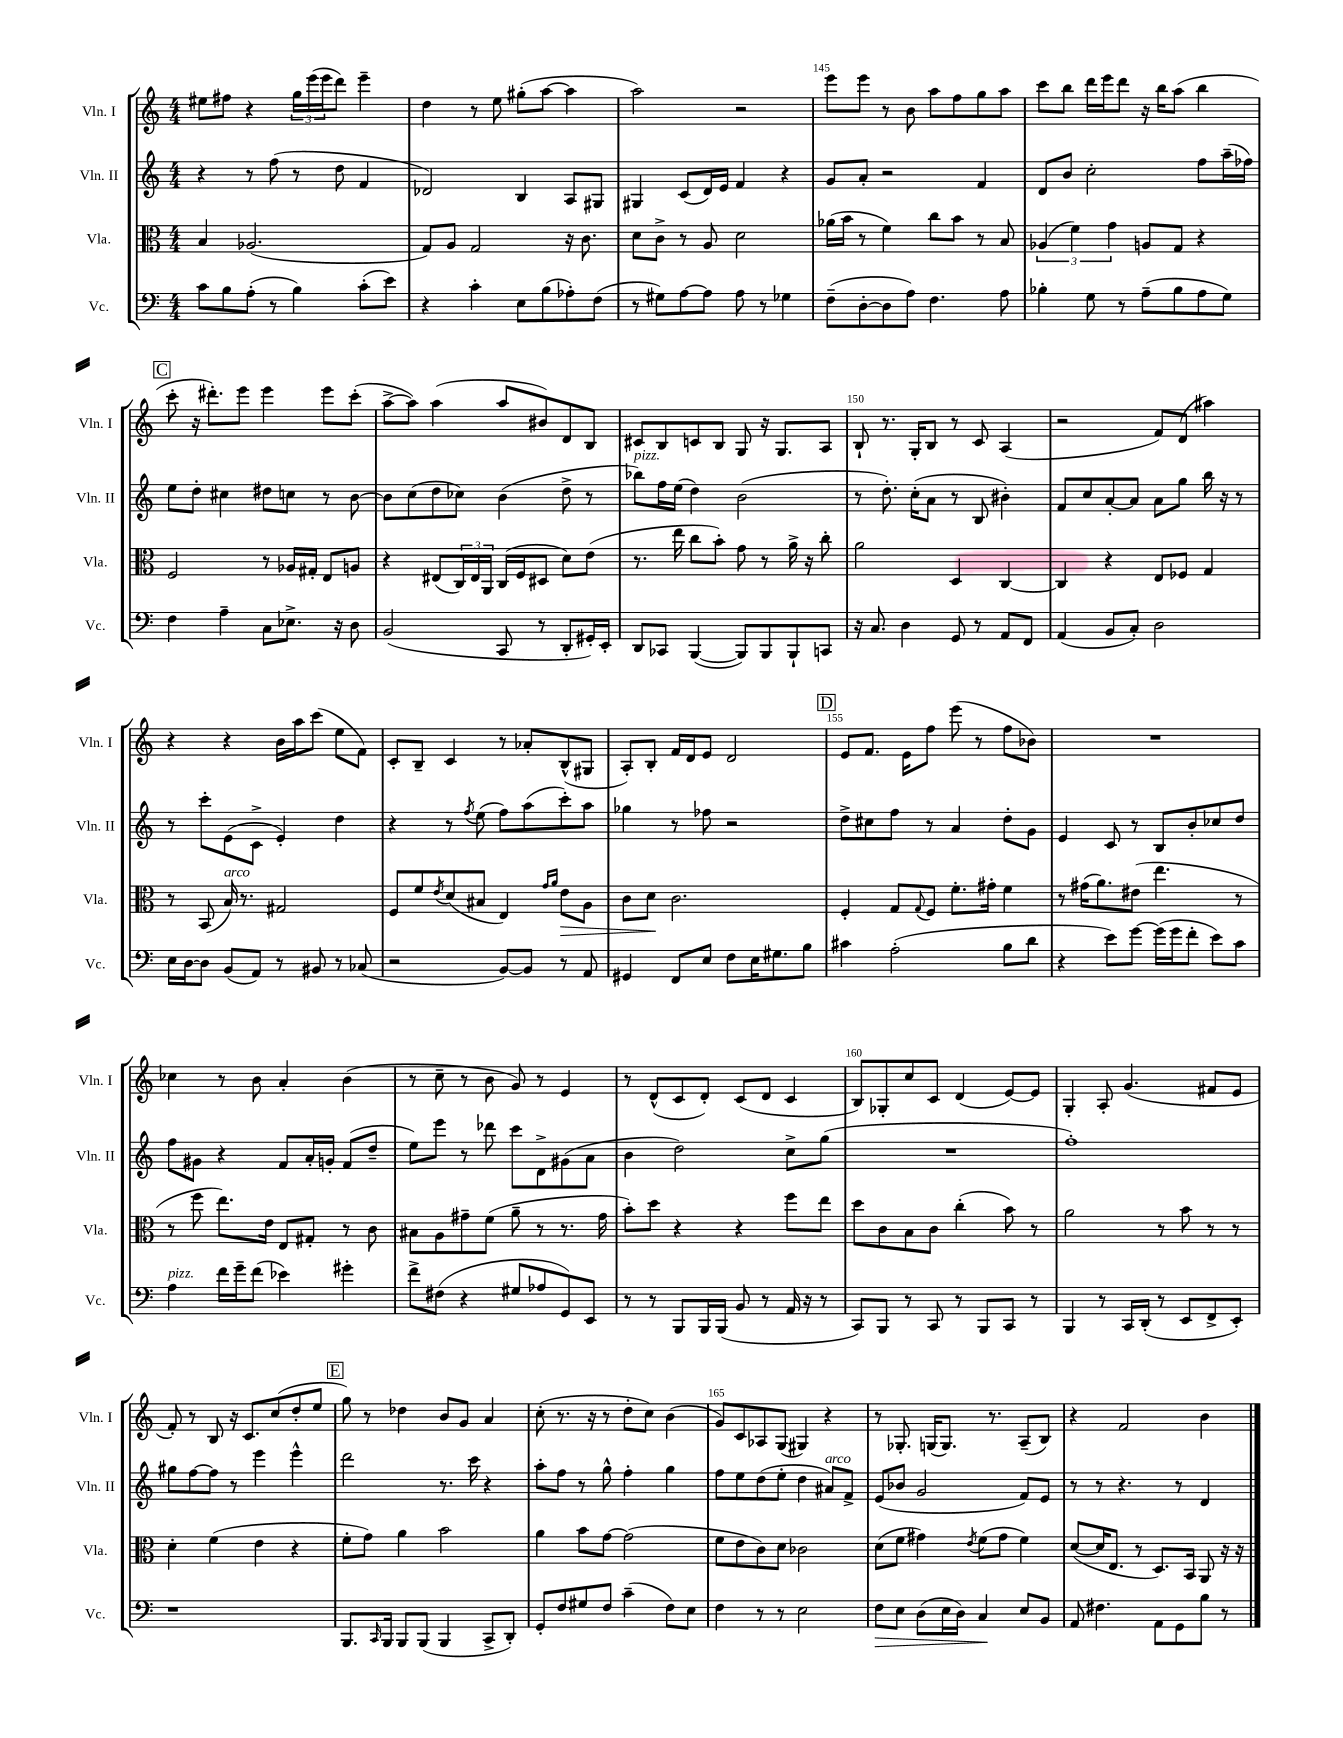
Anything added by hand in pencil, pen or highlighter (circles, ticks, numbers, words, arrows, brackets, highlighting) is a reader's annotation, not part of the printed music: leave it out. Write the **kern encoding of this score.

**kern	**dynam	**kern	**dynam	**kern	**kern
*part4	*part4	*part3	*part3	*part2	*part1
*staff4	*staff4	*staff3	*staff3	*staff2	*staff1
*I"Vc.	*	*I"Vla.	*	*I"Vln. II	*I"Vln. I
*I'Vc.	*	*I'Vla.	*	*I'Vln. II	*I'Vln. I
*clefF4	*	*clefC3	*	*clefG2	*clefG2
*k[]	*	*k[]	*	*k[]	*k[]
*M4/4	*	*M4/4	*	*M4/4	*M4/4
=142	=142	=142	=142	=142	=142
8c\L	.	4B/	.	4r	8ee#X\L
8B\	.	.	.	.	8ff#X\J
(8A'\J	.	(2.A-X/	.	8r	4r
8r	.	.	.	(8ff\	.
4B\)	.	.	.	8r	24gg\LL
.	.	.	.	.	(24eee\
.	.	.	.	.	24eee\J
.	.	.	.	8dd\	8ddd\J)
(8c'\L	.	.	.	4f/	4eee~\
8e\J)	.	.	.	.	.
=143	=143	=143	=143	=143	=143
4r	.	8G/L)	.	2d-X/)	4dd\
.	.	8A/J	.	.	.
4c'\	.	2G/	.	.	8r
.	.	.	.	.	8ee\
8E\L	.	.	.	4B/	(8gg#X'\L
(8B\	.	.	.	.	[8aa\J
8A-X'\)	.	16r	.	8A/L	4aa\]
.	.	8.c\	.	.	.
(8F\J	.	.	.	8G#X/J	.
=144	=144	=144	=144	=144	=144
8r	.	8d\L	.	4G#X/	2aa\)
8G#X\L)	.	8c^\J	.	.	.
[8A\	.	8r	.	(8c/L	.
8A\J]	.	8A/	.	16d/L)	.
.	.	.	.	16e/JJ	.
8A\	.	2d\	.	4f/	2r
8r	.	.	.	.	.
4G-X\	.	.	.	4r	.
=145	=145	=145	=145	=145	=145
(8F~\L	.	(16a-X\LL	.	8g/L	8eee\L
.	.	16b\JJ	.	.	.
[8D'\	.	8r	.	8a'/J	8eee\J
8D\]	.	4f\)	.	2r	8r
8A\J)	.	.	.	.	8b\
4.F\	.	8cc\L	.	.	8aa\L
.	.	8b\J	.	.	8ff\
.	.	8r	.	4f/	8gg\
8A\	.	8B/	.	.	8aa\J
=146	=146	=146	=146	=146	=146
4B-X'\	.	(6A-X/	.	8d/L	8ccc\L
.	.	.	.	8b/J	8bb\J
.	.	6f\)	.	.	.
8G\	.	.	.	2cc'\	16ddd\LL
.	.	.	.	.	16eee\J
.	.	6g\	.	.	.
8r	.	.	.	.	8ddd\J
(8A~\L	.	8An/L	.	.	16r
.	.	.	.	.	16bb\KL
8B-\	.	8G/J	.	.	(8aa\J
8A\	.	4r	.	8ff\L	4bb\
8G\J)	.	.	.	(16aa~\L	.
.	.	.	.	16ff-X\JJ)	.
!!LO:LB:g=z
!!LO:REH:place=s1:t=C
=147	=147	=147	=147	=147	=147
4F\	.	2F/	.	8ee\L	8ccc'\
.	.	.	.	8dd'\J	16r
.	.	.	.	.	8.ddd#X'\L)
4A~\	.	.	.	4cc#X\	.
.	.	.	.	.	8eee\J
8C\L	.	8r	.	8dd#X\L	4eee\
8.E-X^\J	.	16A-X/LL	.	8ccn\J	.
.	.	16G#X'/JJ	.	.	.
.	.	8E/L	.	8r	8eee\L
16r	.	.	.	.	.
8D\	.	8An/J	.	[8b\	(8ccc'\J
=148	=148	=148	=148	=148	=148
(2BB/	.	4r	.	8b\L]	[8aa^\L
.	.	.	.	(8cc\	8aa\J])
.	.	(8E#X/L	.	8dd\	(4aa\
.	.	24C/L)	.	8cc-X\J)	.
.	.	24E#/	.	.	.
.	.	24AA/JJ	.	.	.
8CC/	.	(16C/LL	.	(4b\	8aa/L
.	.	16F/J	.	.	.
8r	.	8D#X/J	.	.	8b#X/)
8DD'/L	.	8d\L)	.	8dd^\	8d/
16GG#X'/L)	.	(8e\J	.	8r	8B/J
16EE'/JJ	.	.	.	.	.
=149	=149	=149	=149	=149	=149
!	!	!	!	!LO:TX:a:i:t=pizz.	!
8DD/L	.	8.r	.	8bb-X\L)	8c#X/L
8CC-X/J	.	.	.	16ff\L	8B/
.	.	16ee\	.	(16ee\JJ	.
([4BBB/	.	8cc\L	.	4dd\)	8cn/
.	.	8b'\J)	.	.	8B/J
8BBB/L])	.	8g\	.	(2b\	8G/
8BBB/	.	8r	.	.	16r
.	.	.	.	.	8.G/L
8BBB`/	.	16a^\	.	.	.
.	.	16r	.	.	.
8CCn/J	.	8cc'\	.	.	8A/J
=150	=150	=150	=150	=150	=150
16r	.	2a\	.	8r	8B`/
8.C/	.	.	.	.	.
.	.	.	.	8.dd'\)	8.r
4D\	.	.	.	.	.
.	.	.	.	(16cc'\KL	16G'/KL
.	.	.	.	8a\J	8B/J
8GG/	.	4D/	.	8r	8r
8r	.	.	.	8B/	8c/
8AA/L	.	[4C/	.	4b#X'\)	(4A/
8FF/J	.	.	.	.	.
=151	=151	=151	=151	=151	=151
(4AA/	.	4C/]	.	8f/L	2r
.	.	.	.	8cc/	.
8BB/L	.	4r	.	[8a'/	.
8C'/J)	.	.	.	8a/J]	.
2D\	.	8E/L	.	8a\L	8f/L)
.	.	8F-X/J	.	8gg\J	(8d/J
.	.	4G/	.	16bb\	4aa#X\)
.	.	.	.	16r	.
.	.	.	.	8r	.
!!LO:LB:g=z
=152	=152	=152	=152	=152	=152
16E\LL	.	8r	.	8r	4r
[16D\J	.	.	.	.	.
8D\J]	.	(8BB/	.	8ccc'\L	.
!	!	!LO:TX:a:i:t=arco	!	!	!
(8BB/L	.	16B/)	.	(8e\	4r
.	.	8.r	.	.	.
8AA/J)	.	.	.	8c^\J	.
8r	.	2G#X/	.	4e'/)	16b\LL
.	.	.	.	.	16aa\J
8BB#X/	.	.	.	.	(8ccc\J
8r	.	.	.	4dd\	8ee\L
(8C-X/	.	.	.	.	8f\J)
=153	=153	=153	=153	=153	=153
2r	.	8F/L	.	4r	8c'/L
.	.	8f/	.	.	8B~/J
.	.	8qe/	.	.	.
.	.	(8d/	.	8r	4c/
.	.	.	.	8qff/	.
.	.	8B#X/J	.	(8ee\	.
[8BB/L)	.	4E/)	.	8ff\L)	8r
8BB/J]	.	.	.	(8aa\	8a-X'/L
.	.	16qqg/LL	.	.	.
.	.	16qqa/JJ	.	.	.
!	!	!	!LO:HP:b	!	!
8r	.	8e\L	>	8ccc'\)	(8B^^/
8AA/	.	8A\J	.	8aa\J	8G#X/J
=154	=154	=154	=154	=154	=154
4GG#X/	.	8c\L	.	4gg-X\	8A'/L)
.	.	8d\J	.	.	8B'/J
8FF/L	.	2.c\	]	8r	16f/LL
.	.	.	.	.	16d/J
8E/J	.	.	.	8ff-X\	8e/J
8F\L	.	.	.	2r	2d/
16E\K	.	.	.	.	.
8.G#X\	.	.	.	.	.
8B\J	.	.	.	.	.
!!LO:REH:place=s1:t=D
=155	=155	=155	=155	=155	=155
4c#X\	.	4F'/	.	8dd^\L	8e/L
.	.	.	.	8cc#X\	8.f/J
(2A'\	.	8G/L	.	8ff\J	.
.	.	.	.	.	16e\KL
.	.	8qqG/	.	.	.
.	.	8F/J	.	8r	8ff\J
.	.	8.f'\L	.	4a/	(8eee\
.	.	.	.	.	8r
.	.	16g#X'\Jk	.	.	.
8B\L	.	4f\	.	8dd'\L	8ff\L
8d\J	.	.	.	8g\J	8b-X\J)
=156	=156	=156	=156	=156	=156
4r	.	8r	.	4e/	1r
.	.	(16g#X\KL	.	.	.
.	.	8.a\)	.	.	.
8e\L)	.	.	.	8c/	.
[8g\J	.	(8e#X\J	.	8r	.
(16g\LL]	.	4.ee\	.	8B/L	.
16g\J	.	.	.	.	.
8f'\J	.	.	.	8b'/	.
8e\L)	.	.	.	8cc-X/	.
8c\J	.	8r	.	8dd/J	.
!!LO:LB:g=z
=157	=157	=157	=157	=157	=157
!LO:TX:a:i:t=pizz.	!	!	!	!	!
4A\	.	8r	.	8ff\L	4cc-X\
.	.	8ff\	.	8g#X\J	.
16f\LL	.	8.ee\L)	.	4r	8r
16g~\J	.	.	.	.	.
(8f\J	.	.	.	.	8b\
.	.	16e\Jk	.	.	.
4e-X\)	.	8E/L	.	8f/L	4a'/
.	.	8G#X'/J	.	16a'/L	.
.	.	.	.	16gn'/JJ	.
4g#X'\	.	8r	.	(8f/L	(4b\
.	.	8c\	.	8dd~/J	.
=158	=158	=158	=158	=158	=158
8f^\L	.	8B#X\L	.	8ee\L)	8r
(8F#X\J	.	8A\	.	8eee\J	8cc~\
4r	.	8g#X~\	.	8r	8r
.	.	(8f\J	.	8ddd-X\	8b\
8G#X/L	.	8a~\	.	8ccc\L	8g/)
8A-X/	.	8r	.	8d^\	8r
8GG/)	.	8.r	.	(8g#X\	4e/
8EE/J	.	.	.	8a\J	.
.	.	16g#\	.	.	.
=159	=159	=159	=159	=159	=159
8r	.	8b'\L)	.	4b\	8r
8r	.	8dd\J	.	.	(8d^^/L
8BBB/L	.	4r	.	2dd\)	8c/
16BBB/L	.	.	.	.	8d'/J)
(16BBB/JJ	.	.	.	.	.
8BB/	.	4r	.	.	(8c/L
8r	.	.	.	.	8d/J
16AA/	.	8ff\L	.	8cc^\L	4c/
16r	.	.	.	.	.
8r	.	8ee\J	.	(8gg\J	.
=160	=160	=160	=160	=160	=160
8CC/L)	.	8dd\L	.	1r	8B/L)
8BBB/J	.	8c\	.	.	8G-X'/
8r	.	8B\	.	.	8cc/
8CC/	.	8c\J	.	.	8c/J
8r	.	(4cc'\	.	.	(4d/
8BBB/L	.	.	.	.	.
8CC/J	.	8b\)	.	.	[8e/L)
8r	.	8r	.	.	8e/J]
=161	=161	=161	=161	=161	=161
4BBB/	.	2a\	.	1ff')	4G'/
8r	.	.	.	.	8A'/
16CC/LL	.	.	.	.	(4.g/
(16DD'/JJ	.	.	.	.	.
8r	.	8r	.	.	.
8EE/L	.	8b\	.	.	.
8FF^/	.	8r	.	.	8f#X/L
8EE'/J)	.	8r	.	.	8e/J
!!LO:LB:g=z
=162	=162	=162	=162	=162	=162
1r	.	4d'\	.	8gg#X\L	8f'/)
.	.	.	.	[8ff\	8r
.	.	(4f\	.	8ff\J]	8B/
.	.	.	.	8r	16r
.	.	.	.	.	8.c/L
.	.	4e\	.	4eee\	.
.	.	.	.	.	(8cc/
.	.	4r	.	4eee^^\	8dd'/
.	.	.	.	.	8ee/J
!!LO:REH:place=s1:t=E
=163	=163	=163	=163	=163	=163
8.BBB/L	.	8f'\L	.	2ddd\	8gg\)
.	.	8g\J)	.	.	8r
16qqCC/	.	.	.	.	.
16BBB/Jk	.	.	.	.	.
8BBB/L	.	4a\	.	.	4dd-X\
(8BBB/J	.	.	.	.	.
4BBB/	.	2b\	.	8.r	8b/L
.	.	.	.	.	8g/J
.	.	.	.	16ccc\	.
8CC^/L	.	.	.	4r	4a/
8DD'/J)	.	.	.	.	.
=164	=164	=164	=164	=164	=164
8GG'/L	.	4a\	.	8aa'\L	(8cc'\
8F/	.	.	.	8ff\J	8.r
8G#X/	.	8b\L	.	8r	.
.	.	.	.	.	16r
8F/J	.	[8g\J	.	8gg^^\	8r
(4c~\	.	(2g\]	.	4ff'\	8dd'\L
.	.	.	.	.	8cc\J)
8F\L)	.	.	.	4gg\	(4b\
8E\J	.	.	.	.	.
=165	=165	=165	=165	=165	=165
4F\	.	8f\L	.	8ff\L	8g/L)
.	.	8e\	.	8ee\	8c/
8r	.	8c\)	.	(8dd\	8A-X/
8r	.	8d\J	.	8ee'\J	(8G/J
2E\	.	2c-X\	.	4dd\	4G#X/)
!	!	!	!	!LO:TX:a:i:t=arco	!
.	.	.	.	8a#X/L)	4r
.	.	.	.	8f^/J	.
=166	=166	=166	=166	=166	=166
!	!LO:HP:b	!	!	!	!
8F\L	>	(8d\L	.	(8e/L	8r
8E\J	.	8f\J	.	8b-X/J	8.G-X'/
(8D\L	.	4g#X\)	.	2g/	.
.	.	.	.	.	(16Gn/KL
16E\L	.	.	.	.	8.G/J)
16D\JJ)	.	.	.	.	.
.	.	8qe/	.	.	.
4C/	.	(8f\L	.	.	.
.	.	.	.	.	8.r
.	.	8g#\J	.	.	.
8E/L	]	4f\)	.	8f/L)	(8A~/L
8BB/J	.	.	.	8e/J	8B/J)
=167	=167	=167	=167	=167	=167
8AA/	.	([8d/L	.	8r	4r
4.F#X\	.	16d/K]	.	8r	.
.	.	8.E/J	.	.	.
.	.	.	.	4.r	2f/
.	.	8r	.	.	.
8AA\L	.	8.D/L)	.	.	.
8GG\	.	.	.	8r	.
.	.	16BB/Jk	.	.	.
8B\J	.	8AA/	.	4d/	4b\
8r	.	16r	.	.	.
.	.	16r	.	.	.
==	==	==	==	==	==
*-	*-	*-	*-	*-	*-
